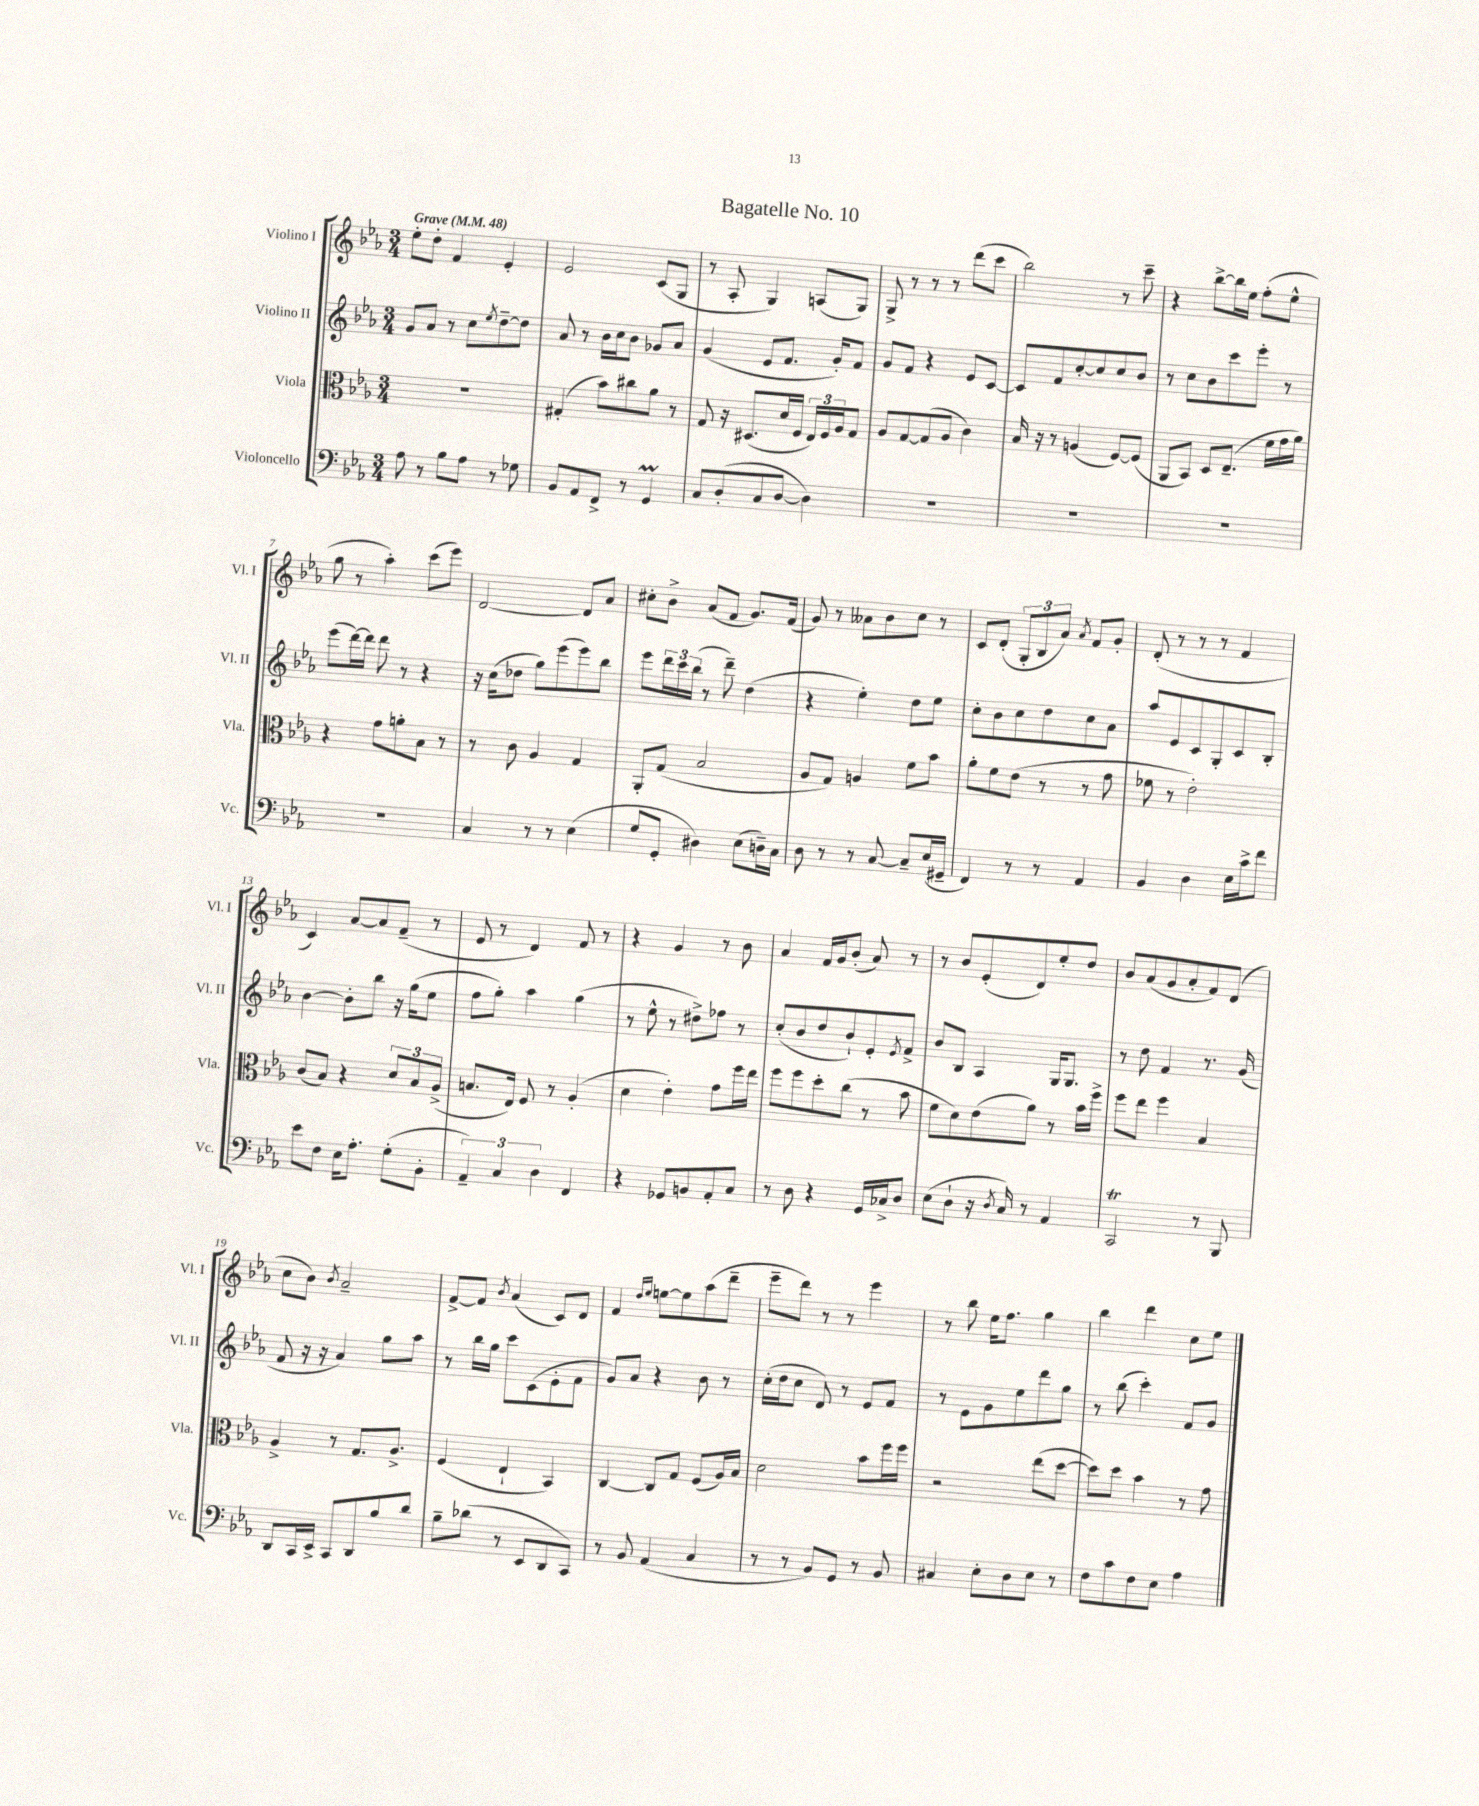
\header { title = "Bagatelle No. 10" }
<<
\new StaffGroup <<
\new Staff = "s0" \with { instrumentName = "Violino I" shortInstrumentName = "Vl. I" } {
    \clef treble \key ees \major \numericTimeSignature \time 3/4 \tempo "Grave" 4 = 48
    ees''8-. d''8-. f'4 ees'4-. |
    ees'2 c'8( g8 |
    r8 aes8-. g4) a8( g8) |
    g8-> r8 r8 r8 d'''8( c'''8 |
    bes''2) r8 c'''8-- |
    r4 bes''8~-> bes''16 ees''16 f''8-.( ees''8-^ |
    g''8 r8 aes''4-.) c'''8( ees'''8) |
    d'2~ d'8 aes'8 |
    cis''8-. bes'8-> aes'8( f'8 g'8.) f'16( |
    g'8) r8 aeses'8 bes'8 c''8 r8 |
    c'8 d'8-.( \tuplet 3/2 { g8-. bes8 aes'8) } \acciaccatura { aes'8 } f'8 g'8-. |
    d'8-.( r8 r8 r8 f'4 |
    c'4) aes'8~ aes'8 f'8--( r8 |
    ees'8 r8 d'4) f'8 r8 |
    r4 g'4 r8 bes'8 |
    aes'4 f'16 g'16 bes'8-.( aes'8) r8 |
    r8 bes'8 ees'8-.( d'8) ees''8-. d''8 |
    bes'8 aes'8( g'8 aes'8-. f'8) d'8( |
    c''8 bes'8) \acciaccatura { bes'8 } aes'2-- |
    f'8~-> f'8 \acciaccatura { bes'8 } aes'4( c'8) d'8 |
    f'4 \grace { d''16 ees''16 } e''8~ e''8 aes''8( d'''8-- |
    ees'''8-- d'''8) r8 r8 ees'''4 |
    r8 bes''8 ees''16 f''8. g''4 |
    bes''4 d'''4 c''8 ees''8 \bar "|." |
}
\new Staff = "s1" \with { instrumentName = "Violino II" shortInstrumentName = "Vl. II" } {
    \clef treble \key ees \major \numericTimeSignature \time 3/4
    g'8 aes'8 r8 c''8 \acciaccatura { ees''8 } d''8~-- d''8 |
    aes'8 r8 bes'16 c''16 bes'8 ges'8 aes'8 |
    g'4( ees'8 f'8. g'16-.) f'8 |
    g'8 f'8 r4 ees'8 c'8~ |
    c'8 f'8 c''8~-. c''8 c''8 bes'8 |
    r8 c''8 bes'8 c'''8 ees'''8-. r8 |
    ees'''8( d'''16~) d'''16 d'''8 r8 r4 |
    r16 c''16( des''8 g''8) ees'''8( ees'''8) bes''8 |
    ees'''8 \tuplet 3/2 { d'''16 c'''16 bes''16( } r8 d'''8--) d''4( |
    r4 ees''4-.) d''8 ees''8 |
    c''8-. bes'8 c''8 d''8 c''8 aes'8 |
    aes''8 ees'8 c'8 g8-. c'8 bes8-. |
    bes'4~ bes'8-. bes''8 r16 g''16( ees''8 |
    f''8 g''8-.) aes''4 g''4( |
    r8 ees''8-^ r8 dis''8->) fes''8 r8 |
    c''8-.( bes'8 d''8 bes'8-!) ees'8-. \acciaccatura { ees'8 } f'8-> |
    bes'8 bes8 aes4 g16 g8. |
    r8 d''8 f'4 r8. g'16( |
    f'8 r16 r16 aes'4) g''8 aes''8 |
    r8 bes''16 g''16 c'''8 c'8( ees'8-. f'8 |
    g'8) aes'8 r4 bes'8 r8 |
    c''16-.( d''16 c''8 d'8) r8 ees'8 f'8 |
    r8 ees'8 g'8 ees''8 d'''8 g''8 |
    r8 bes''8( c'''4-.) f'8 g'8 \bar "|." |
}
\new Staff = "s2" \with { instrumentName = "Viola" shortInstrumentName = "Vla." } {
    \clef alto \key ees \major \numericTimeSignature \time 3/4
    R2. |
    gis4-.( bes'8) cis''8 aes'8 r8 |
    g8 r16 dis8.( d'16 f16 \tuplet 3/2 { ees16) f16 aes16 } g8 |
    aes8 g8~ g8( aes8 c'4) |
    bes16 r16 r8 a4( f8~) f8( |
    aes,8 bes,8) d8 ees8.--( f'16 g'16 aes'16) |
    r4 g'8 a'8-. bes8 r8 |
    r8 c'8 aes4 g4 |
    aes,8-. g8( bes2 |
    aes8 g8) a4 f'8 bes'8 |
    aes'8-. f'8 ees'8( r8 r8 g'8 |
    fes'8 r8 ees'2-.) |
    c'8( bes8) r4 \tuplet 3/2 { d'8 bes8 aes8->( } |
    b8. ees16) f8 r8 aes4-.( |
    d'4 ees'4-.) g'8 f''16 ees''16 |
    f''8 f''8 d''8-. c''8( r8 bes'8 |
    f'8 d'8) ees'8( aes'8) r8 bes'16 f''16-> |
    f''8 ees''8 f''4 bes4 |
    aes4-> r8 g8. aes8.-> |
    f4( ees4-! bes,4) |
    c4~ c8 g8 f8( aes16) bes16 |
    d'2 bes'8 f''16 f''16 |
    r2 ees''8( d''8~ |
    d''8) d''8 bes'4 r8 g'8 \bar "|." |
}
\new Staff = "s3" \with { instrumentName = "Violoncello" shortInstrumentName = "Vc." } {
    \clef bass \key ees \major \numericTimeSignature \time 3/4
    aes8 r8 bes8 aes8 r8 ges8 |
    bes,8 aes,8 f,8-> r8 g,4\prall |
    c8 d8-.( c8 d8~ d4) |
    R2. |
    R2. |
    R2. |
    R2. |
    c4 r8 r8 ees4( |
    g8 g,8-. dis4) ees8( d16--) c16 |
    d8 r8 r8 c8~ c8-- ees16( gis,16-- |
    f,4) r8 r8 aes,4 |
    bes,4 d4 ees16 c'16-> f'8 |
    ees'8 f8 ees16 aes8.-. g8-.( bes,8-. |
    \tuplet 3/2 { aes,4--) c4 d4 } f,4 |
    r4 ges,8 b,8 aes,8-. c8 |
    r8 d8 r4 g,16 ces16-> d8 |
    ees8( d8-! r16 \acciaccatura { d8 } c16) r8 aes,4 |
    c,2\trill r8 bes,,8 |
    d,8 c,16 ees,16-> c,8 d,8 bes8 d'8 |
    bes8-- des'8( r8 ees,8 d,8 c,8) |
    r8 bes,8 aes,4( c4 |
    r8 r8 bes,8) g,8 r8 bes,8 |
    cis4 ees8-. d8 ees8 r8 |
    f8 c'8 f8 ees8 aes4 \bar "|." |
}
>>
>>
